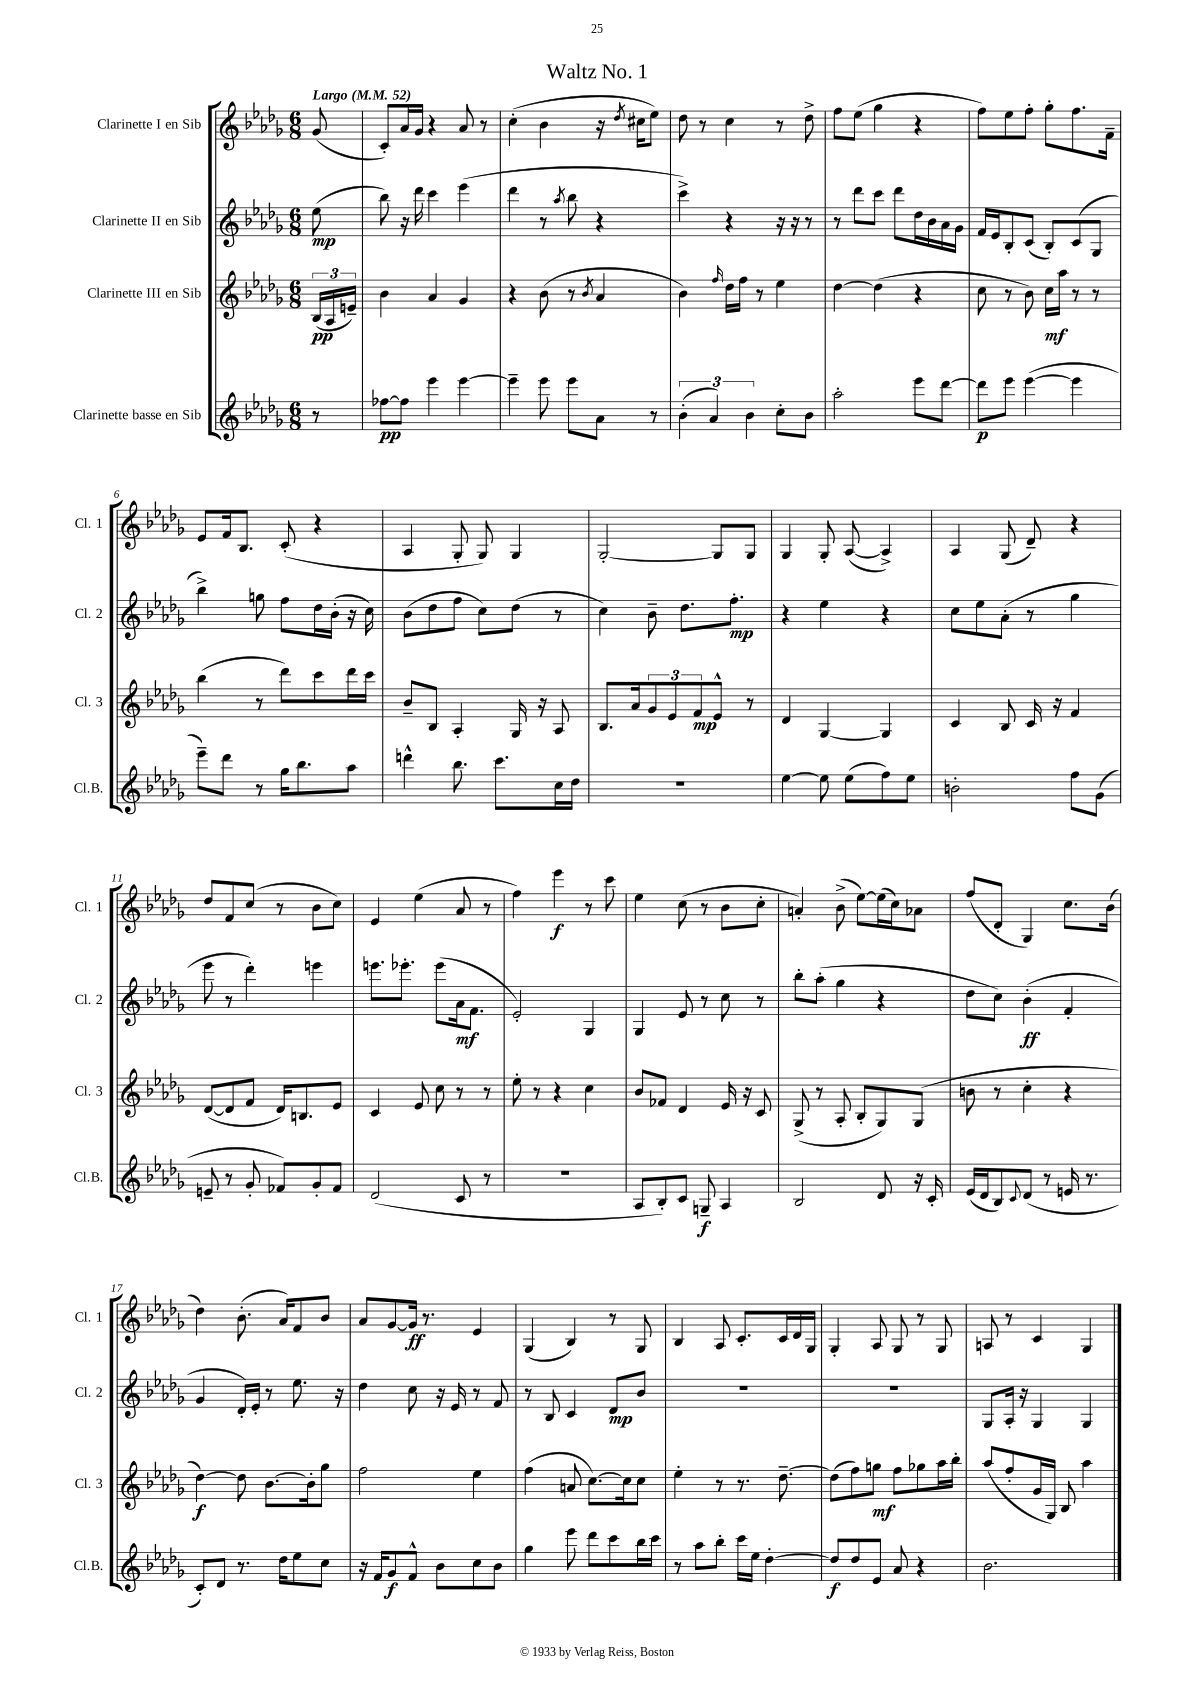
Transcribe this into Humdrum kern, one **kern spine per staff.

**kern	**dynam	**kern	**dynam	**kern	**dynam	**kern	**dynam
*part4	*part4	*part3	*part3	*part2	*part2	*part1	*part1
*staff4	*staff4	*staff3	*staff3	*staff2	*staff2	*staff1	*staff1
*I"Clarinette basse en Sib	*	*I"Clarinette III en Sib	*	*I"Clarinette II en Sib	*	*I"Clarinette I en Sib	*
*I'Cl.B.	*	*I'Cl. 3	*	*I'Cl. 2	*	*I'Cl. 1	*
*clefG2	*	*clefG2	*	*clefG2	*	*clefG2	*
*k[b-e-a-d-g-]	*	*k[b-e-a-d-g-]	*	*k[b-e-a-d-g-]	*	*k[b-e-a-d-g-]	*
*M6/8	*	*M6/8	*	*M6/8	*	*M6/8	*
*MM52	*	*MM52	*	*MM52	*	*MM52	*
=	=	=	=	=	=	=	=
!	!	!	!	!	!	!LO:TX:a:B:t=Largo	!
8r	.	(24B-/LL	pp	(8ee-\	mp	(8g-/	.
.	.	24A-/	.	.	.	.	.
.	.	24en~/JJ)	.	.	.	.	.
=1	=1	=1	=1	=1	=1	=1	=1
[8ff-X\L	pp	4b-\	.	8bb-\)	.	8c'/L)	.
8ff-\J]	.	.	.	16r	.	16a-/L	.
.	.	.	.	16ddd-\	.	16g-/JJ	.
4eee-\	.	4a-/	.	4ccc\	.	4r	.
[4eee-\	.	4g-/	.	(4eee-\	.	8a-/	.
.	.	.	.	.	.	8r	.
=2	=2	=2	=2	=2	=2	=2	=2
4eee-~\]	.	4r	.	4ddd-\	.	(4cc'\	.
8eee-\	.	(8b-\	.	8r	.	4b-\	.
.	.	.	.	8qaa-/	.	.	.
8eee-\L	.	8r	.	8bb-\	.	.	.
.	.	8qb-/	.	.	.	.	.
8a-\J	.	4a-/	.	4r	.	16r	.
.	.	.	.	.	.	8qdd-/	.
.	.	.	.	.	.	16cc#X\KL	.
8r	.	.	.	.	.	8ee-\J)	.
=3	=3	=3	=3	=3	=3	=3	=3
(6b-'\	.	4b-\)	.	4ccc^\)	.	8dd-\	.
.	.	.	.	.	.	8r	.
6a-/)	.	.	.	.	.	.	.
.	.	16qqff/	.	.	.	.	.
.	.	16dd-\LL	.	4r	.	4cc\	.
.	.	16ff\JJ	.	.	.	.	.
6b-\	.	.	.	.	.	.	.
.	.	8r	.	.	.	.	.
8cc'\L	.	4ee-\	.	16r	.	8r	.
.	.	.	.	16r	.	.	.
8b-\J	.	.	.	8r	.	8dd-^\	.
=4	=4	=4	=4	=4	=4	=4	=4
2aa-'\	.	[4dd-\	.	8r	.	8ff\L	.
.	.	.	.	8ddd-\L	.	(8ee-\J	.
.	.	(4dd-\]	.	8ccc\J	.	4gg-\	.
.	.	.	.	8ddd-\L	.	.	.
8eee-\L	.	4r	.	16dd-\L	.	4r	.
.	.	.	.	16b-\	.	.	.
[8ddd-\J	.	.	.	16a-\	.	.	.
.	.	.	.	16g-\JJ	.	.	.
=5	=5	=5	=5	=5	=5	=5	=5
8ddd-\L]	p	8cc\	.	16f/LL	.	8ff\L)	.
.	.	.	.	16e-/J	.	.	.
8eee-\J	.	8r	.	8B-'/	.	8ee-\	.
([4eee-\	.	8b-\)	.	(8c/J	.	8ff'\J	.
.	.	16cc\LL	mf	8B-'/L)	.	8gg-'\L	.
.	.	16aa-\JJ	.	.	.	.	.
4eee-\]	.	8r	.	(8c/	.	8.ff\	.
.	.	8r	.	8G-/J	.	.	.
.	.	.	.	.	.	16f~\Jk	.
!!LO:LB:g=z
=6	=6	=6	=6	=6	=6	=6	=6
8eee-~\L)	.	(4bb-\	.	4bb-^\)	.	8e-/L	.
8ddd-\J	.	.	.	.	.	16f/k	.
.	.	.	.	.	.	8.B-/J	.
8r	.	8r	.	8ggn\	.	.	.
16gg-\KL	.	8ddd-\L)	.	8ff\L	.	(8c'/	.
8.bb-\	.	.	.	.	.	.	.
.	.	8ccc\	.	16dd-\L	.	4r	.
.	.	.	.	(16b-'\JJ	.	.	.
8aa-\J	.	16ddd-\L	.	16r	.	.	.
.	.	16ccc\JJ	.	16cc\)	.	.	.
=7	=7	=7	=7	=7	=7	=7	=7
4dddn^^\	.	8b-~/L	.	(8b-\L	.	4A-/	.
.	.	8B-/J	.	8dd-\	.	.	.
8.bb-\	.	4A-'/	.	8ff\J	.	8G-'/	.
.	.	.	.	8cc\L)	.	8G-/)	.
8.ccc\L	.	.	.	.	.	.	.
.	.	16G-/	.	(8dd-\J	.	4G-/	.
.	.	16r	.	.	.	.	.
16cc\L	.	8A-/	.	8r	.	.	.
16dd-\JJ	.	.	.	.	.	.	.
=8	=8	=8	=8	=8	=8	=8	=8
2.r	.	8.B-/L	.	4cc\)	.	[2G-'/	.
.	.	16a-/k	.	.	.	.	.
.	.	12g-/	.	8b-~\	.	.	.
.	.	12e-/	.	.	.	.	.
.	.	.	.	8.dd-\L	.	.	.
.	.	12f/	mp	.	.	.	.
.	.	8e-^^/J	.	.	.	8G-/L]	.
.	.	.	.	8.ff'\J	mp	.	.
.	.	8r	.	.	.	8G-/J	.
=9	=9	=9	=9	=9	=9	=9	=9
[4ee-\	.	4d-/	.	4r	.	4G-/	.
8ee-\]	.	[4G-/	.	4ee-\	.	8G-'/	.
(8ee-\L	.	.	.	.	.	([8A-/	.
8ff\)	.	4G-/]	.	4r	.	4A-^/])	.
8ee-\J	.	.	.	.	.	.	.
=10	=10	=10	=10	=10	=10	=10	=10
2bn'\	.	4c/	.	8cc\L	.	4A-/	.
.	.	.	.	8ee-\	.	.	.
.	.	8B-/	.	(8a-'\J	.	(8G-/	.
.	.	16c/	.	8r	.	8d-~/)	.
.	.	16r	.	.	.	.	.
8ff\L	.	4f/	.	4gg-\	.	4r	.
(8g-\J	.	.	.	.	.	.	.
!!LO:LB:g=z
=11	=11	=11	=11	=11	=11	=11	=11
8en~/	.	([8d-/L	.	8eee-\	.	8dd-/L	.
8r	.	8d-/]	.	8r	.	8f/	.
8g-'/	.	8f/J	.	4ddd-'\)	.	(8cc/J	.
8f-X/L)	.	16d-/KL)	.	.	.	8r	.
.	.	8.Bn/	.	.	.	.	.
8g-'/	.	.	.	4eeen\	.	8b-\L	.
8f-/J	.	8e-/J	.	.	.	8cc\J)	.
=12	=12	=12	=12	=12	=12	=12	=12
(2d-/	.	4c/	.	8.eeen\L	.	4e-/	.
.	.	.	.	8.eee-X'\J	.	.	.
.	.	8e-/	.	.	.	(4ee-\	.
.	.	8cc\	.	(8eee-\L	.	.	.
8c/	.	8r	.	16a-\k	mf	8a-/	.
.	.	.	.	8.f\J	.	.	.
8r	.	8r	.	.	.	8r	.
=13	=13	=13	=13	=13	=13	=13	=13
2.r	.	8ee-'\	.	2e-'/)	.	4ff\)	.
.	.	8r	.	.	.	.	.
.	.	4r	.	.	.	4eee-\	f
.	.	4cc\	.	4G-/	.	8r	.
.	.	.	.	.	.	8ccc\	.
=14	=14	=14	=14	=14	=14	=14	=14
8A-/L	.	8b-/L	.	4G-/	.	4ee-\	.
8B-'/)	.	8f-X/J	.	.	.	.	.
8c/J	.	4d-/	.	8e-/	.	(8cc\	.
8Gn~/	f	.	.	8r	.	8r	.
4A-/	.	16e-/	.	8cc\	.	8b-\L	.
.	.	16r	.	.	.	.	.
.	.	8c/	.	8r	.	8cc'\J	.
=15	=15	=15	=15	=15	=15	=15	=15
2B-/	.	(8G-^/	.	8bb-'\L	.	4an'/)	.
.	.	8r	.	(8aa-'\J	.	.	.
.	.	8A-'/	.	4gg-\	.	(8b-^\	.
.	.	8B-'/L	.	.	.	[8ee-\L)	.
8d-/	.	8G-/)	.	4r	.	(16ee-\L]	.
.	.	.	.	.	.	16cc\J)	.
16r	.	(8G-/J	.	.	.	8a-X\J	.
16c'/	.	.	.	.	.	.	.
=16	=16	=16	=16	=16	=16	=16	=16
(16e-/LL	.	8bn\	.	8dd-\L	.	(8ff/L	.
16d-/J	.	.	.	.	.	.	.
8B-/)	.	8r	.	8cc\J)	.	8d-'/J	.
8qqc/	.	.	.	.	.	.	.
(8d-/J	.	4cc'\	.	(4b-'\	ff	4G-/)	.
8r	.	.	.	.	.	.	.
16en/	.	4r	.	4f'/	.	8.cc\L	.
8.r	.	.	.	.	.	.	.
.	.	.	.	.	.	(16b-\Jk	.
!!LO:LB:g=z
=17	=17	=17	=17	=17	=17	=17	=17
8c'/L)	.	[4dd-\)	f	4g-/	.	4dd-\)	.
8d-/J	.	.	.	.	.	.	.
8.r	.	8dd-\]	.	16d-'/LL)	.	(8.b-'\	.
.	.	.	.	16e-'/JJ	.	.	.
.	.	[8.b-\L	.	8r	.	.	.
16dd-\KL	.	.	.	.	.	16a-/KL)	.
8ee-\	.	.	.	8.ee-\	.	8f/	.
.	.	16b-'\k]	.	.	.	.	.
8cc\J	.	8gg-\J	.	.	.	8b-/J	.
.	.	.	.	16r	.	.	.
=18	=18	=18	=18	=18	=18	=18	=18
16r	.	2ff\	.	4dd-\	.	8a-/L	.
16f/KL	.	.	.	.	.	.	.
8g-/	f	.	.	.	.	[8g-/	.
8f^^/J	.	.	.	8cc\	.	16g-/Jk]	ff
.	.	.	.	.	.	8.r	.
8b-\L	.	.	.	16r	.	.	.
.	.	.	.	16e-/	.	.	.
8cc\	.	4ee-\	.	8r	.	4e-/	.
8b-\J	.	.	.	8f/	.	.	.
=19	=19	=19	=19	=19	=19	=19	=19
4gg-\	.	(4ff\	.	8r	.	(4G-/	.
.	.	.	.	8B-/	.	.	.
8eee-\	.	8an/	.	4c/	.	4B-/)	.
8ddd-\L	.	[8.cc\L)	.	.	.	.	.
8ccc\	.	.	.	8d-/L	mp	8r	.
.	.	16cc\k]	.	.	.	.	.
16bb-\L	.	8cc\J	.	8b-/J	.	8G-/	.
16ccc\JJ	.	.	.	.	.	.	.
=20	=20	=20	=20	=20	=20	=20	=20
8r	.	4ee-'\	.	2.r	.	4B-/	.
8aa-\L	.	.	.	.	.	.	.
8bb-'\J	.	8r	.	.	.	8A-/	.
16ccc\LL	.	8.r	.	.	.	8.c'/L	.
16ee-\JJ	.	.	.	.	.	.	.
[4dd-'\	.	.	.	.	.	.	.
.	.	[8.dd-~\	.	.	.	16c/L	.
.	.	.	.	.	.	16d-/	.
.	.	.	.	.	.	16G-/JJ	.
=21	=21	=21	=21	=21	=21	=21	=21
8dd-/L]	f	(8dd-\L]	.	2.r	.	4G-'/	.
8dd-/	.	8ff\)	.	.	.	.	.
8e-/J	.	8ggn\J	mf	.	.	8A-/	.
8a-/	.	8ff\L	.	.	.	8G-/	.
4r	.	8gg-X\	.	.	.	8r	.
.	.	16aa-\L	.	.	.	8G-/	.
.	.	16bb-'\JJ	.	.	.	.	.
=22	=22	=22	=22	=22	=22	=22	=22
2.b-\	.	(8aa-/L	.	8G-/L	.	8An/	.
.	.	8ff'/	.	16A-'/Jk	.	8r	.
.	.	.	.	16r	.	.	.
.	.	16g-/L	.	4G-/	.	4c/	.
.	.	16G-/JJ)	.	.	.	.	.
.	.	8B-/	.	.	.	.	.
.	.	4aa-\	.	4G-/	.	4G-/	.
==	==	==	==	==	==	==	==
*-	*-	*-	*-	*-	*-	*-	*-
